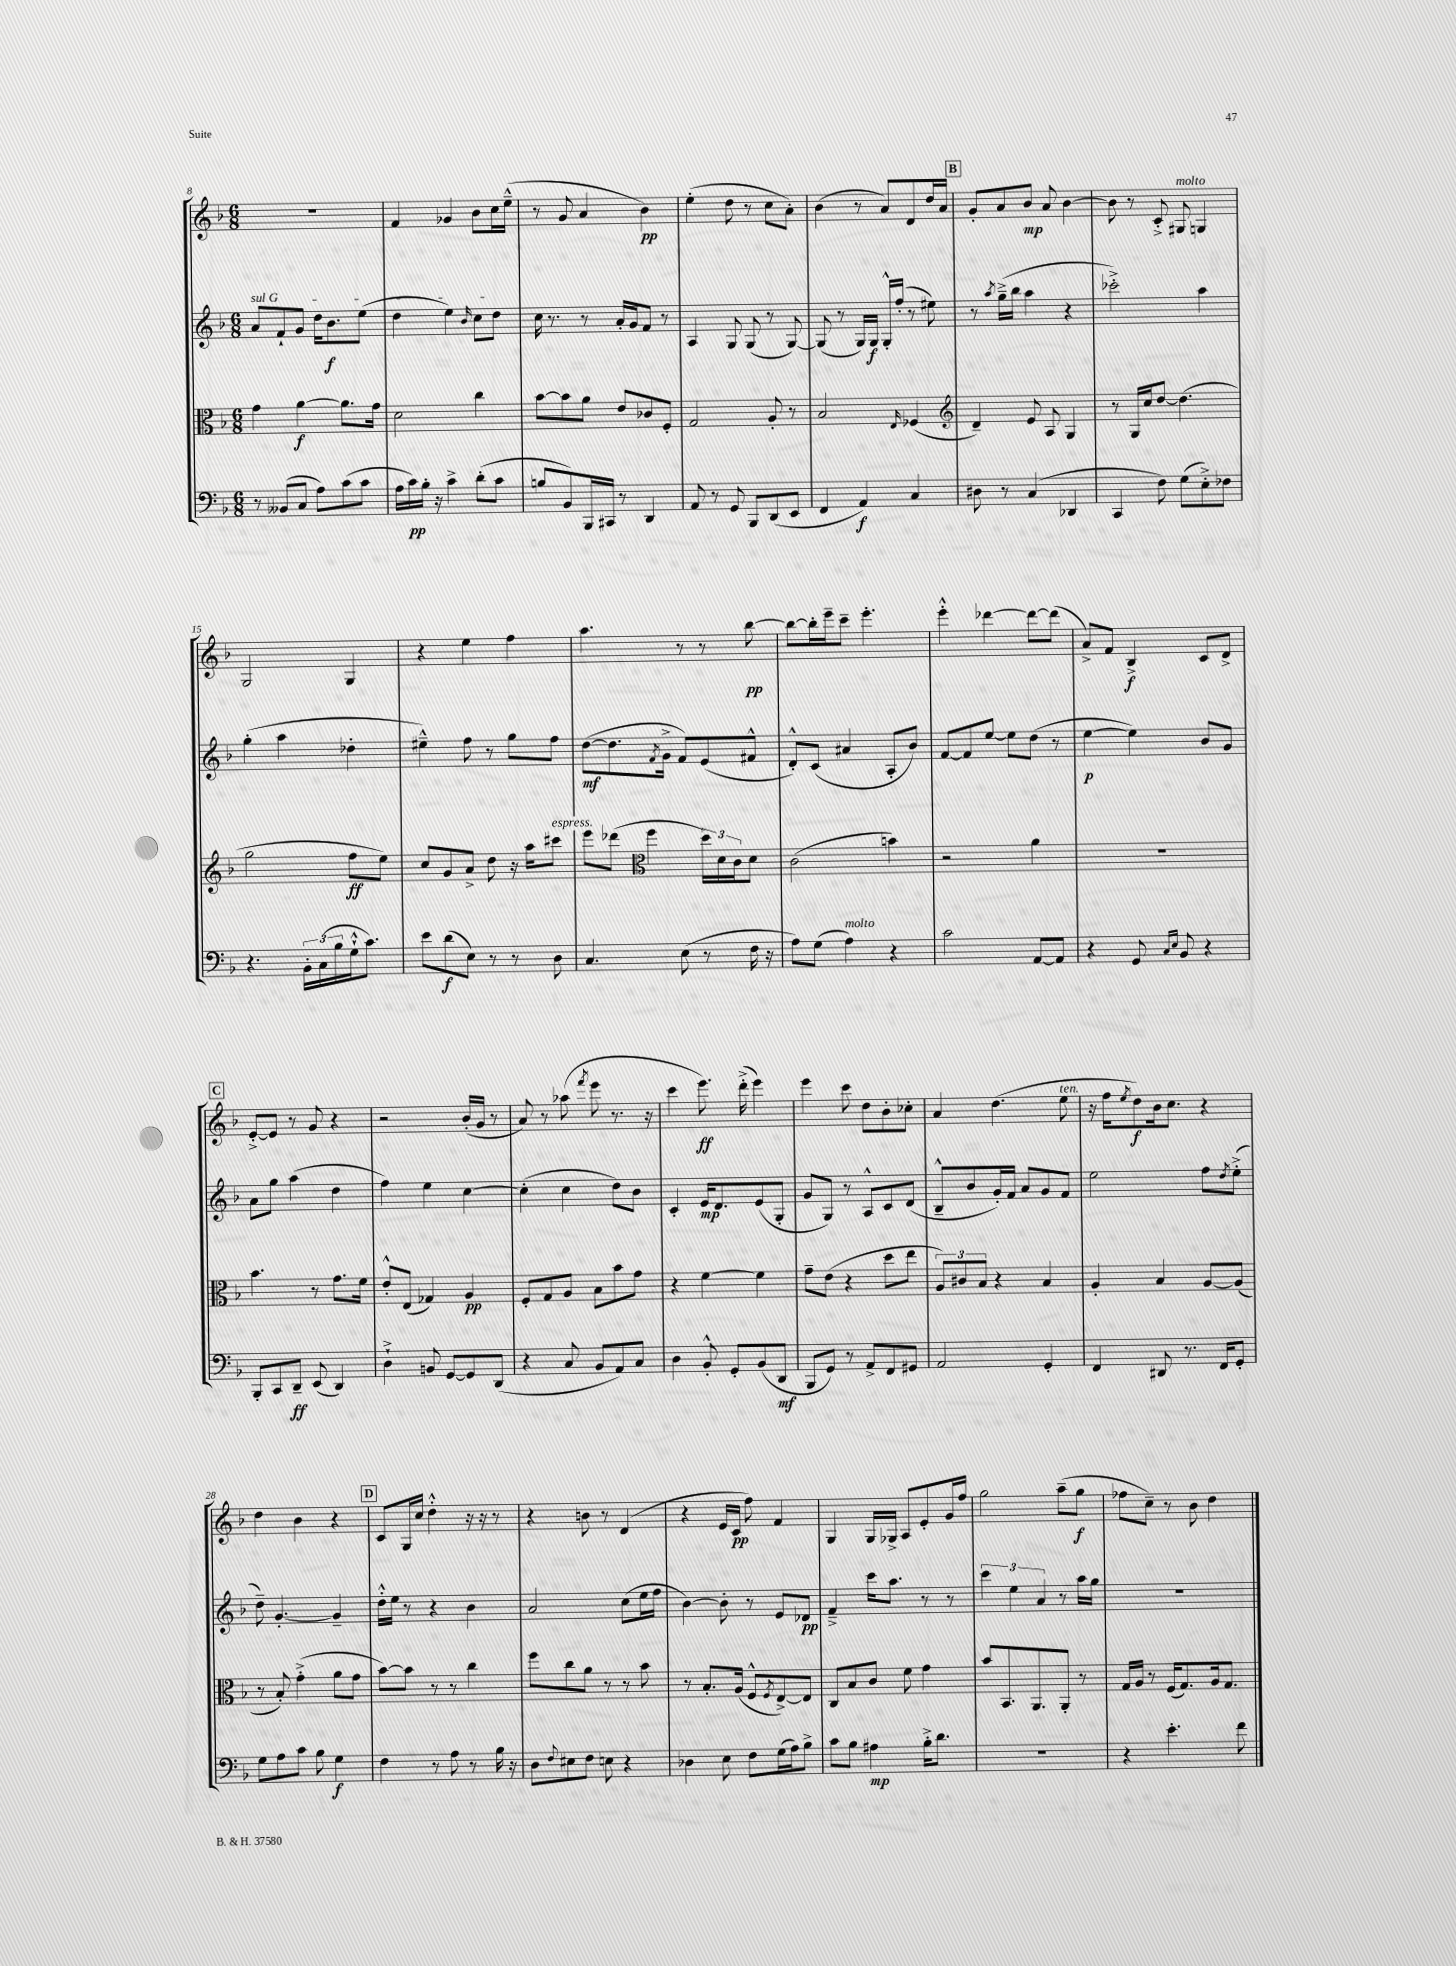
<<
\new StaffGroup <<
\new Staff = "s0" {
    \clef treble \key f \major \numericTimeSignature \time 6/8
    R2. |
    f'4 ges'4 bes'8 c''16 e''16---^( |
    r8 g'8 a'4 bes'4\pp) |
    e''4-.( d''8 r8 c''8 a'8-.) |
    bes'4( r8 a'8) d'8 d''16 a'16 |
    \mark \markup { \box "B" } g'8-. a'8 bes'8\mp a'8 bes'4~ |
    bes'8 r8 c'8-.-> gis8^\markup { \italic "molto" } g4 |
    g2 g4 |
    r4 e''4 f''4 |
    a''4. r8 r8 bes''8~\pp |
    bes''8~ bes''16-. e'''16-- c'''8-- e'''4.-. |
    e'''4-.-^ des'''4~ des'''8~ des'''8( |
    a'8->) f'8 bes4->\f c'8 d'8-> |
    \mark \markup { \box "C" } e'8~-.-> e'8 r8 g'8 r4 |
    r2 bes'16-.( g'16 r8 |
    a'8) r8 aes''8( \acciaccatura { f'''8 } e'''8 r8. r16 |
    c'''4 e'''8.\ff) d'''16-.->( e'''4) |
    e'''4 c'''8 d''8 bes'8-. ces''8-. |
    a'4 d''4.( e''8^\markup { \italic "ten." } |
    r16 f''16 \acciaccatura { e''8 } d''8\f) bes'16 c''8. r4 |
    d''4 bes'4 r4 |
    \mark \markup { \box "D" } c'8 g16 c''16 d''4-.-^ r16 r16 r8 |
    r4 b'8 r8 d'4( |
    r4 e'16 c'16\pp f''8) f'4 |
    g4 g16 ges16-> a8 e'8-. g'16 f''16 |
    g''2 a''8--( g''8\f |
    fes''8 c''8--) r8 bes'8 d''4 \bar "|." |
}
\new Staff = "s1" {
    \clef treble \key f \major \numericTimeSignature \time 6/8
    \once \override TextSpanner.bound-details.left.text = \markup { \italic "sul G" } a'8\startTextSpan f'8-! g'8 d''16 bes'8.\f e''8( |
    d''4 e''4) \grace { bes'16 } c''8 d''8\stopTextSpan |
    c''16 r8. r8 a'16-. g'16 f'8 r8 |
    a4 g8 g8( r8 g8~) |
    g8( r8 g16) g16\f g16-.-^ f''16-.( r8 eis''8) |
    \mark \markup { \box "B" } r8 \acciaccatura { a''8 } g''16--->( bes''16 a''4 r4 |
    ces'''2-.->) a''4 |
    g''4-.( a''4 des''4-. |
    eis''4---^) f''8 r8 g''8 f''8 |
    d''8~\mf( d''8. \acciaccatura { f'8 } g'16-> f'8) e'8( fis'8-^ |
    d'8-.-^) c'8( ais'4 a8-. bes'8) |
    f'8~ f'8 e''8~ e''8 d''8( r8 |
    e''4~\p e''4) bes'8 g'8 |
    \mark \markup { \box "C" } a'8 g''8 a''4( d''4 |
    f''4) e''4 c''4~ |
    c''4-.( c''4 d''8) bes'8 |
    c'4-. e'16\mp d'8. e'8( g8-. |
    g'8 g8) r8 a8-^ c'8 d'8( |
    bes8---^ bes'8 g'16-.) f'16 a'8 g'8 f'8 |
    e''2 f''8 \acciaccatura { d''8 } e''8-.->( |
    d''8--) g'4.~-. g'4-- |
    \mark \markup { \box "D" } d''16-.-^ e''16 r8 r4 bes'4 |
    a'2 c''8( e''16 f''16 |
    bes'4~) bes'8-. r8 e'8 des'8\pp |
    f'4---> c'''16 a''8. r8 r8 |
    \tuplet 3/2 { c'''4 e''4 a'4 } r8 a''16 g''16 |
    R2. \bar "|." |
}
\new Staff = "s2" {
    \clef alto \key f \major \numericTimeSignature \time 6/8
    g'4 a'4~\f a'8. g'16 |
    d'2 c''4 |
    bes'8~ bes'8 a'8 e'8 ces'8 f8-. |
    g2 a8-. r8 |
    bes2 \grace { e16 } fes4( |
    \mark \markup { \box "B" } \clef treble d'4--) e'8 a8 g4 |
    r8 g16 c''16 d''8~ d''4.( |
    g''2 f''8\ff e''8) |
    c''8 g'8 a'8-> d''8 r16 a''16 cis'''8^\markup { \italic "espress." } |
    e'''8 des'''8( \clef alto f''4 \tuplet 3/2 { d''16) d'16 c'16 } d'8 |
    c'2( b'4) |
    r2 a'4 |
    r2. |
    \mark \markup { \box "C" } bes'4. r8 g'8. f'16 |
    e'8-.-^ e8( ges4) a4\pp |
    f8-. g8 a8 bes8 bes'8 g'8 |
    r4 f'4~ f'4 |
    g'8-- e'8( r4 d''8 e''8 |
    \tuplet 3/2 { a8) cis'8 bes8 } r4 bes4 |
    a4-. bes4 a8~ a8( |
    r8 bes8-.) g'4-.->( a'8 g'8 |
    \mark \markup { \box "D" } bes'8~) bes'8 r8 r8 c''4 |
    f''8 c''8 a'8 r8 r8 bes'8 |
    r8 bes8.-. a16( f8-^ \acciaccatura { f8 } e8~->) e8 |
    c8 bes8 c'8 f'8 g'4 |
    bes'8 bes,8. a,8. a,8-. r8 |
    g16 a16 r8 f16( g8.) a16 g8. \bar "|." |
}
\new Staff = "s3" {
    \clef bass \key f \major \numericTimeSignature \time 6/8
    r8 beses,8( c8 a8) c'8( c'8 |
    a16 c'16\pp) bes16-. r16 c'4-> d'8-.( c'8 |
    b8 bes,8) bes,,16 cis,16 r8 d,4 |
    a,8 r8 g,8 bes,,8 d,8( e,8 |
    f,4 a,4\f) c4 |
    \mark \markup { \box "B" } dis8 r8 c4( des,4 |
    c,4 f8) g8( e8-.->) fes8 |
    r4. \tuplet 3/2 { bes,16-. c16( bes16 } g16-!-^ c'8.) |
    e'8 d'8\f( e8) r8 r8 d8 |
    c4. e8( r8 f16 r16 |
    a8) g8( a4^\markup { \italic "molto" }) r4 |
    c'2 a,8~ a,8 |
    r4 g,8 \grace { c16 e16 } bes,8 r4 |
    \mark \markup { \box "C" } bes,,8-. c,8 d,8--\ff e,8( d,4) |
    d4-!-> b,8 g,8~ g,8 d,8( |
    r4 c8 bes,8 a,8) c8 |
    d4 bes,8-.-^ g,8-. bes,8( d,8\mf |
    bes,,8 g,8) r8 a,8-> f,8 gis,8 |
    a,2 g,4-. |
    f,4 dis,8 r8. f,16 g,8-. |
    g8 a8 c'8 bes8 g4\f |
    \mark \markup { \box "D" } f4 r8 a8 r8 bes16 r16 |
    d8 \appoggiatura { f8 } eis8 f8 e8 r4 |
    des4 e8 f8 g16( a16) bes8-> |
    c'8 bes8 ais4\mp bes16-.-> d'8. |
    R2. |
    r4 e'4.-. f'8 \bar "|." |
}
>>
>>
\layout { \context { \Score currentBarNumber = #8 } }
